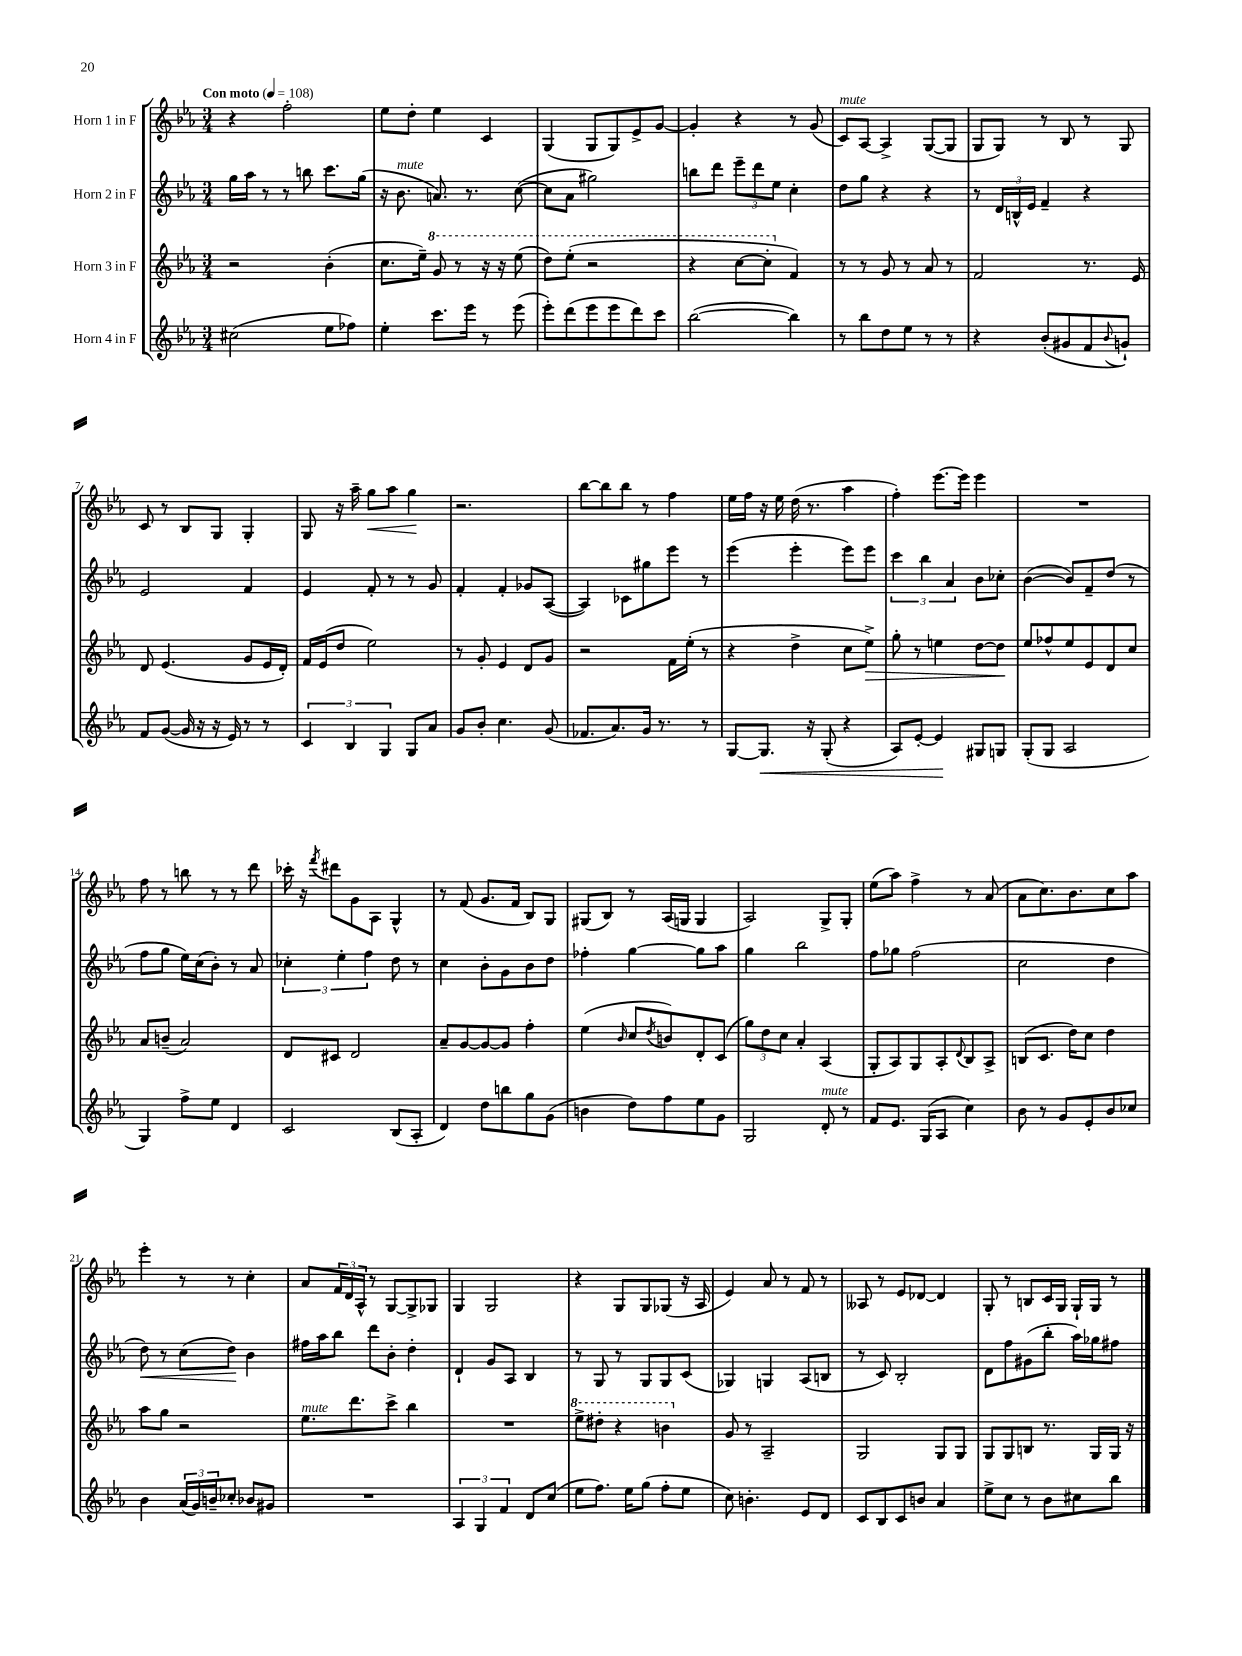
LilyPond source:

<<
\new StaffGroup <<
\new Staff = "s0" \with { instrumentName = "Horn 1 in F" } {
    \clef treble \key ees \major \numericTimeSignature \time 3/4 \tempo "Con moto" 4 = 108
    r4 f''2-. |
    ees''8 d''8-. ees''4 c'4 |
    g4( g8 g8) ees'8-> g'8~ |
    g'4-. r4 r8 g'8( |
    c'8^\markup { \italic "mute" }) aes8~ aes4-> g8~( g8 |
    g8 g8) r8 bes8 r8 g8 |
    c'8 r8 bes8 g8 g4-. |
    g8 r16 aes''16-- g''8\< aes''8 g''4\! |
    r2. |
    bes''8~ bes''8 bes''8 r8 f''4 |
    ees''16 f''16 r16 ees''16 d''16( r8. aes''4 |
    f''4-.) ees'''8.~ ees'''16 ees'''4 |
    R2. |
    f''8 r8 b''8 r8 r8 d'''8 |
    ces'''16-. r16 \acciaccatura { f'''8 } dis'''8 g'8 aes8 g4-^ |
    r8 f'8( g'8. f'16 bes8) g8 |
    gis8( bes8) r8 aes16( g16 g4 |
    aes2) g8-> g8-. |
    ees''8( aes''8) f''4-> r8 aes'8( |
    aes'8 c''8.) bes'8. c''8 aes''8 |
    ees'''4-. r8 r8 c''4-. |
    aes'8 \tuplet 3/2 { f'16 d'16 aes16-^ } r8 g8~ g8-> ges8 |
    g4 g2 |
    r4 g8 g8 ges8( r16 aes16 |
    ees'4) aes'8 r8 f'8 r8 |
    aeses8 r8 ees'8 des'8~ des'4 |
    g8-. r8 b8 c'16 g16 g16-! g16 r8 \bar "|." |
}
\new Staff = "s1" \with { instrumentName = "Horn 2 in F" } {
    \clef treble \key ees \major \numericTimeSignature \time 3/4
    g''16 aes''16 r8 r8 b''8 c'''8. g''16( |
    r16 bes'8.^\markup { \italic "mute" } a'8.) r8. c''8~( |
    c''8 aes'8 gis''2) |
    b''8 d'''8 \tuplet 3/2 { ees'''8-- d'''8 ees''8 } c''4-. |
    d''8 g''8 r4 r4 |
    r8 \tuplet 3/2 { d'16 b16-^ ees'16 } f'4-- r4 |
    ees'2 f'4 |
    ees'4 f'8-. r8 r8 g'8 |
    f'4-. f'4-. ges'8 aes8~( |
    aes4) ces'8 gis''8 ees'''8 r8 |
    ees'''4( ees'''4-. ees'''8) ees'''8 |
    \tuplet 3/2 { c'''4 bes''4 aes'4 } bes'8 ces''8-. |
    bes'4~( bes'8) f'8-- d''8( r8 |
    f''8 g''8 ees''16) c''16( bes'8-.) r8 aes'8 |
    \tuplet 3/2 { ces''4-. ees''4-. f''4 } d''8 r8 |
    c''4 bes'8-. g'8 bes'8 d''8 |
    fes''4-. g''4~ g''8 aes''8 |
    g''4 bes''2 |
    f''8 ges''8 f''2( |
    c''2 d''4 |
    d''8\<) r8 c''8( d''8\!) bes'4 |
    fis''16 aes''16 bes''8 d'''8 bes'8-. d''4-. |
    d'4-! g'8 aes8 bes4 |
    r8 g8 r8 g8 g8 c'8( |
    ges4) g4 aes8( b8 |
    r8 c'8) bes2-. |
    d'8 f''8 gis'8( bes''8-. aes''16) ges''16 fis''8 \bar "|." |
}
\new Staff = "s2" \with { instrumentName = "Horn 3 in F" } {
    \clef treble \key ees \major \numericTimeSignature \time 3/4
    r2 bes'4-.( |
    c''8. ees''16--) \ottava #1 g''8 r8 r16 r16 ees'''8( |
    d'''8) ees'''8-.( r2 |
    r4 c'''8~ c'''8-. \ottava #0 f'4) |
    r8 r8 g'8 r8 aes'8 r8 |
    f'2 r8. ees'16 |
    d'8 ees'4.( g'8 ees'16 d'16-.) |
    f'16 ees'16( d''8 ees''2) |
    r8 g'8-. ees'4 d'8 g'8 |
    r2 f'16 ees''16-.( r8 |
    r4 d''4-> c''8 ees''8->\>) |
    g''8-. r8 e''4 d''8~ d''8\! |
    ees''8 fes''8-^ ees''8 ees'8 d'8 c''8 |
    aes'8 b'8--( aes'2) |
    d'8 cis'8 d'2 |
    aes'8-- g'8~ g'8~ g'8 f''4-. |
    ees''4( \grace { bes'16 } c''8 \acciaccatura { d''8 } b'8) d'8-. c'8( |
    \tuplet 3/2 { g''8) d''8 c''8 } aes'4-. aes4( |
    g8-. aes8) g8 aes8-. \appoggiatura { d'8 } bes8 aes8-> |
    b8( c'8. d''16) c''8 d''4 |
    aes''8 g''8 r2 |
    ees''8.^\markup { \italic "mute" } d'''8. c'''8-> bes''4 |
    R2. |
    \ottava #1 ees'''8-> dis'''8-. r4 b''4 \ottava #0 |
    g'8 r8 aes2-- |
    g2 g8 g8 |
    g8 g8 b8 r8. g16 g16 r16 \bar "|." |
}
\new Staff = "s3" \with { instrumentName = "Horn 4 in F" } {
    \clef treble \key ees \major \numericTimeSignature \time 3/4
    cis''2( ees''8 fes''8) |
    ees''4-. c'''8. ees'''16 r8 ees'''8( |
    ees'''8-.) d'''8( ees'''8 ees'''8 d'''8) c'''8 |
    bes''2~( bes''4) |
    r8 bes''8 d''8 ees''8 r8 r8 |
    r4 bes'8-.( gis'8 f'8 \appoggiatura { bes'8 } g'8-!) |
    f'8 g'8~( g'16 r16 r16 ees'16) r8 r8 |
    \tuplet 3/2 { c'4 bes4 g4 } g8 aes'8 |
    g'8 bes'8-. c''4. g'8( |
    fes'8. aes'8.) g'16 r8. r8 |
    g8~ g8.\< r16 g8-.( r4 |
    aes8) ees'8~-. ees'4\! gis8 g8 |
    g8-.( g8 aes2 |
    g4) f''8-> ees''8 d'4 |
    c'2 bes8( aes8-. |
    d'4) d''8 b''8 g''8 g'8( |
    b'4 d''8) f''8 ees''8 g'8 |
    g2 d'8-.^\markup { \italic "mute" } r8 |
    f'8 ees'8. g16( aes8 c''4) |
    bes'8 r8 g'8 ees'8-. bes'8 ces''8 |
    bes'4 \tuplet 3/2 { aes'16( g'16) b'16-- } ces''8-. bes'8 gis'8 |
    R2. |
    \tuplet 3/2 { aes4 g4 f'4 } d'8 c''8( |
    ees''8 f''8.) ees''16 g''8( f''8-. ees''8 |
    c''8) b'4.-. ees'8 d'8 |
    c'8 bes8 c'8 b'8 aes'4 |
    ees''8-> c''8 r8 bes'8 cis''8 bes''8 \bar "|." |
}
>>
>>
